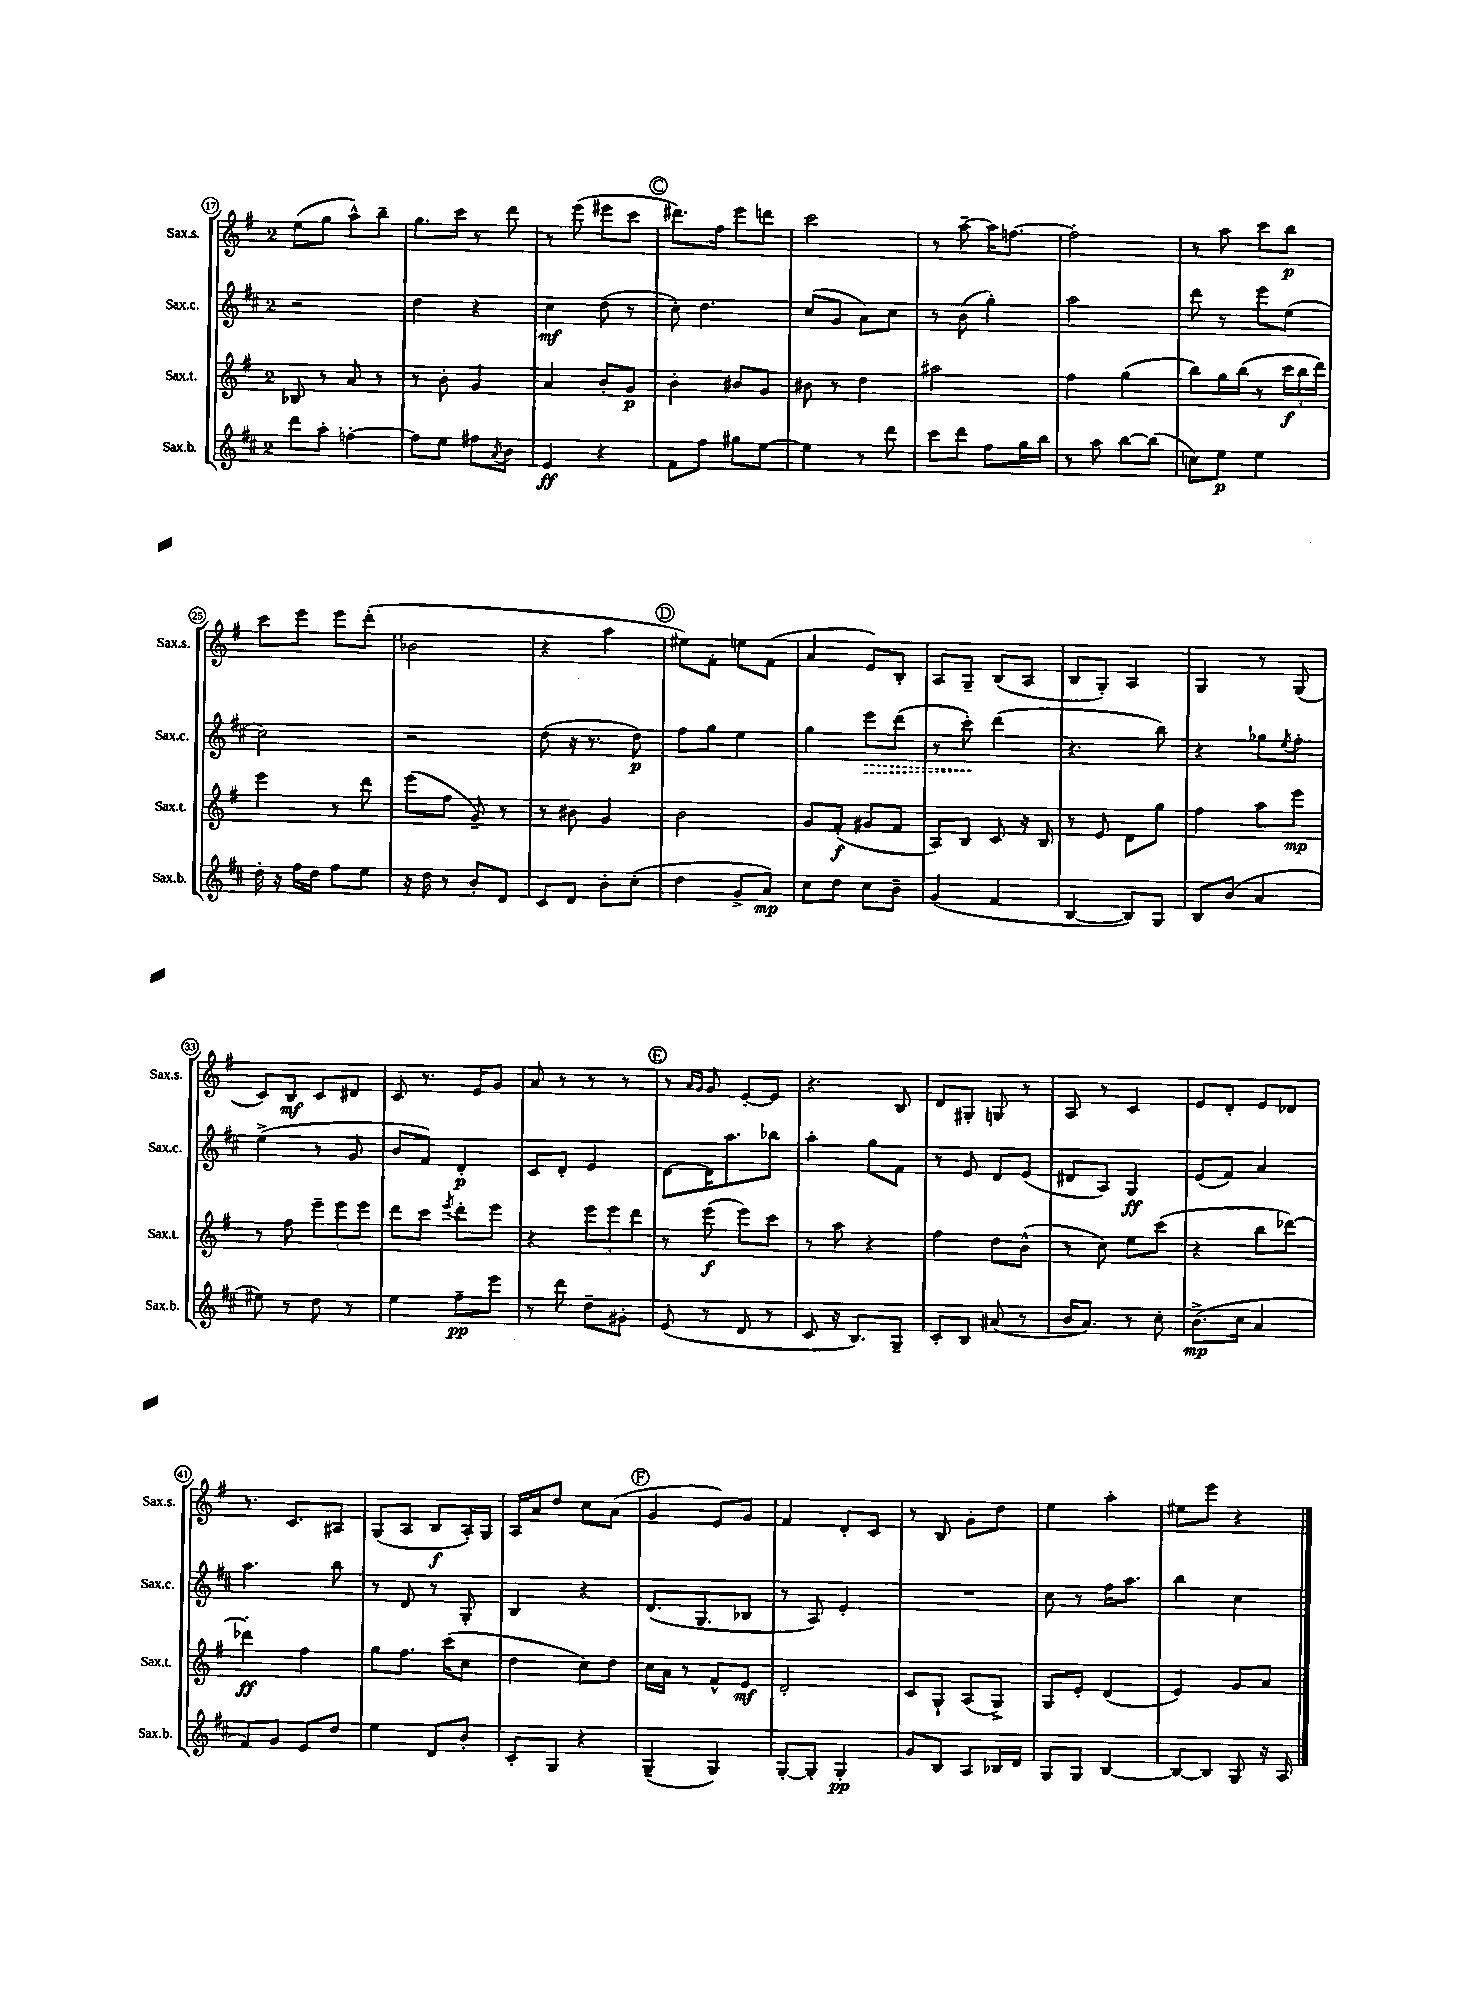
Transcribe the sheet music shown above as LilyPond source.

<<
\new StaffGroup <<
\new Staff = "s0" \with { instrumentName = "Sax.s." shortInstrumentName = "Sax.s." } {
    \clef treble \key g \major \once \override Staff.TimeSignature.style = #'single-digit \time 2/4
    e''8( g''8 a''8-^) b''8-- |
    g''8. c'''16 r8 d'''8 |
    r8 e'''8( eis'''8 c'''8 |
    \mark \markup { \circle "C" } dis'''8.) fis''16 e'''8 d'''8 |
    c'''2 |
    r8 a''8~-- a''16 f''8.~ |
    f''2-. |
    r8 a''8 c'''8 b''8\p |
    c'''8 e'''8 e'''8 d'''8-.( |
    bes'2 |
    r4 a''4 |
    \mark \markup { \circle "D" } eis''8) fis'8-. e''8 fis'8( |
    a'4 e'8) b8-. |
    a8 g8-- b8( a8 |
    b8 g8-.) a4 |
    g4 r8 g8( |
    c'8) b8\mf c'8 dis'8 |
    c'8 r8. e'16 g'8 |
    a'8 r8 r8 r8 |
    \mark \markup { \circle "E" } r8 \grace { a'16 g'16 } g'8 e'8~-. e'8 |
    r4. b8 |
    d'8 gis8-. g8 r8 |
    a8 r8 c'4 |
    e'8 d'8-. e'8 des'8 |
    r8. c'8. ais8 |
    g8( a8 b8\f a16-.) g16 |
    a16 a'16 d''8 c''8 a'8( |
    \mark \markup { \circle "F" } g'4 e'8) g'8 |
    fis'4 d'8-. c'8 |
    r8 b8 g'8-. d''8 |
    e''4 a''4-. |
    eis''8 e'''8 r4 \bar "|." |
}
\new Staff = "s1" \with { instrumentName = "Sax.c." shortInstrumentName = "Sax.c." } {
    \clef treble \key d \major \once \override Staff.TimeSignature.style = #'single-digit \time 2/4
    r2 |
    d''4 r4 |
    cis''4\mf d''8( r8 |
    \mark \markup { \circle "C" } cis''8-.) d''4. |
    cis''8( g'8 a'8) cis''8 |
    r8 b'8( g''4-.) |
    a''2 |
    d'''8 r8 e'''8 e''8( |
    cis''2) |
    r2 |
    d''8( r16 r8. d''8\p) |
    \mark \markup { \circle "D" } fis''8 g''8 e''4 |
    g''4 \once \override Hairpin.style = #'dashed-line e'''8\> d'''8( |
    r8 cis'''8-.\!) d'''4( |
    r4. b''8) |
    r4 ges''8 \acciaccatura { e''8 } fis''8-. |
    e''4->( r8 g'8 |
    b'8 fis'8) d'4-.\p |
    cis'8 d'8-. e'4 |
    \mark \markup { \circle "E" } d'8~ d'16 a''8. bes''8 |
    a''4-. g''8 fis'8 |
    r8 e'8 d'8 e'8( |
    dis'8 a8) g4\ff |
    e'8( fis'8) a'4 |
    a''4. b''8 |
    r8 d'8 r8 g8-. |
    b4 r4 |
    \mark \markup { \circle "F" } d'8.( g8. bes8 |
    r8 a8) e'4-. |
    R2 |
    cis''8 r8 fis''16 a''8. |
    b''4 cis''4 \bar "|." |
}
\new Staff = "s2" \with { instrumentName = "Sax.t." shortInstrumentName = "Sax.t." } {
    \clef treble \key g \major \once \override Staff.TimeSignature.style = #'single-digit \time 2/4
    bes8 r8 a'8 r8 |
    r8 b'8-. g'4 |
    a'4 b'8-. g'8\p |
    \mark \markup { \circle "C" } b'4-. bis'8 g'8 |
    bis'8 r8 d''4 |
    ais''2 |
    fis''4 g''4( |
    b''8) g''16 b''16( r8 \tuplet 3/2 { c'''16\f b''16 d'''16) } |
    e'''4 r8 d'''8 |
    e'''8( fis''8 g'8--) r8 |
    r8 bis'8 g'4 |
    \mark \markup { \circle "D" } b'2 |
    g'8 fis'8-.\f( gis'8 fis'8 |
    a8) b8 c'8 r16 b16 |
    r8 e'8 d'8 g''8 |
    fis''4 a''8 e'''8\mp |
    r8 fis''8 \tuplet 3/2 { e'''8-- e'''8 e'''8 } |
    d'''8 c'''8 \acciaccatura { e'''8 } d'''8-. e'''8 |
    r4 \tuplet 3/2 { e'''8 e'''8 d'''8 } |
    \mark \markup { \circle "E" } r8 e'''8\f( e'''8) c'''8 |
    r8 a''8 r4 |
    fis''4 d''8 b'8-^( |
    r8 c''8) e''8 c'''8( |
    r4 b''8 des'''8~) |
    des'''4-.\ff fis''4 |
    g''8 fis''8. c'''16( c''8 |
    d''4 c''8) d''8 |
    \mark \markup { \circle "F" } c''16 a'16 r8 fis'8-^ e'8\mf |
    d'2-. |
    c'8 g8-! a8( g8->) |
    g8 e'8-. d'4( |
    e'4) g'8 a'8 \bar "|." |
}
\new Staff = "s3" \with { instrumentName = "Sax.b." shortInstrumentName = "Sax.b." } {
    \clef treble \key d \major \once \override Staff.TimeSignature.style = #'single-digit \time 2/4
    d'''8 a''8-. f''4~-. |
    f''8 e''8 fis''8 \acciaccatura { a'8 } b'8 |
    e'4\ff r4 |
    \mark \markup { \circle "C" } fis'8 fis''8 gis''8 e''8~ |
    e''4 r8 d'''8 |
    cis'''8 d'''8 fis''8 g''16 b''16 |
    r8 a''8 b''8~ b''8( |
    c''8) e''8\p e''4 |
    d''16-. r16 fis''16 d''16 fis''8 e''8 |
    r16 d''16 r8 b'8-. d'8 |
    cis'8 d'8 b'8-. cis''8-.( |
    \mark \markup { \circle "D" } d''4 g'8-> a'8\mp) |
    cis''8 d''8 cis''8 b'8-- |
    g'4( fis'4 |
    b4~ b8) g8 |
    b8 b'8( a'4 |
    eis''8) r8 d''8 r8 |
    e''4 fis''8--\pp e'''8 |
    r8 d'''8 d''8-- gis'8-. |
    \mark \markup { \circle "E" } e'8( r8 d'8 r8 |
    cis'8 r16 b8.) g8-- |
    cis'8-. b8 ais'8( r8 |
    b'16 a'8.) r8 cis''8-. |
    b'8.->\mp( cis''16 a'4 |
    fis'8) g'8 e'8 d''8 |
    e''4 d'8 b'8-. |
    cis'8-. g8 r4 |
    \mark \markup { \circle "F" } g4--( g4) |
    g8~-. g8-. g4-.\pp |
    g'8 b8 a8 bes16 d'16 |
    g8 g8 b4~ |
    b8~ b8 g8 r16 a16 \bar "|." |
}
>>
>>
\layout { \context { \Score currentBarNumber = #17 \override BarNumber.stencil = #(make-stencil-circler 0.1 0.3 ly:text-interface::print) } }
